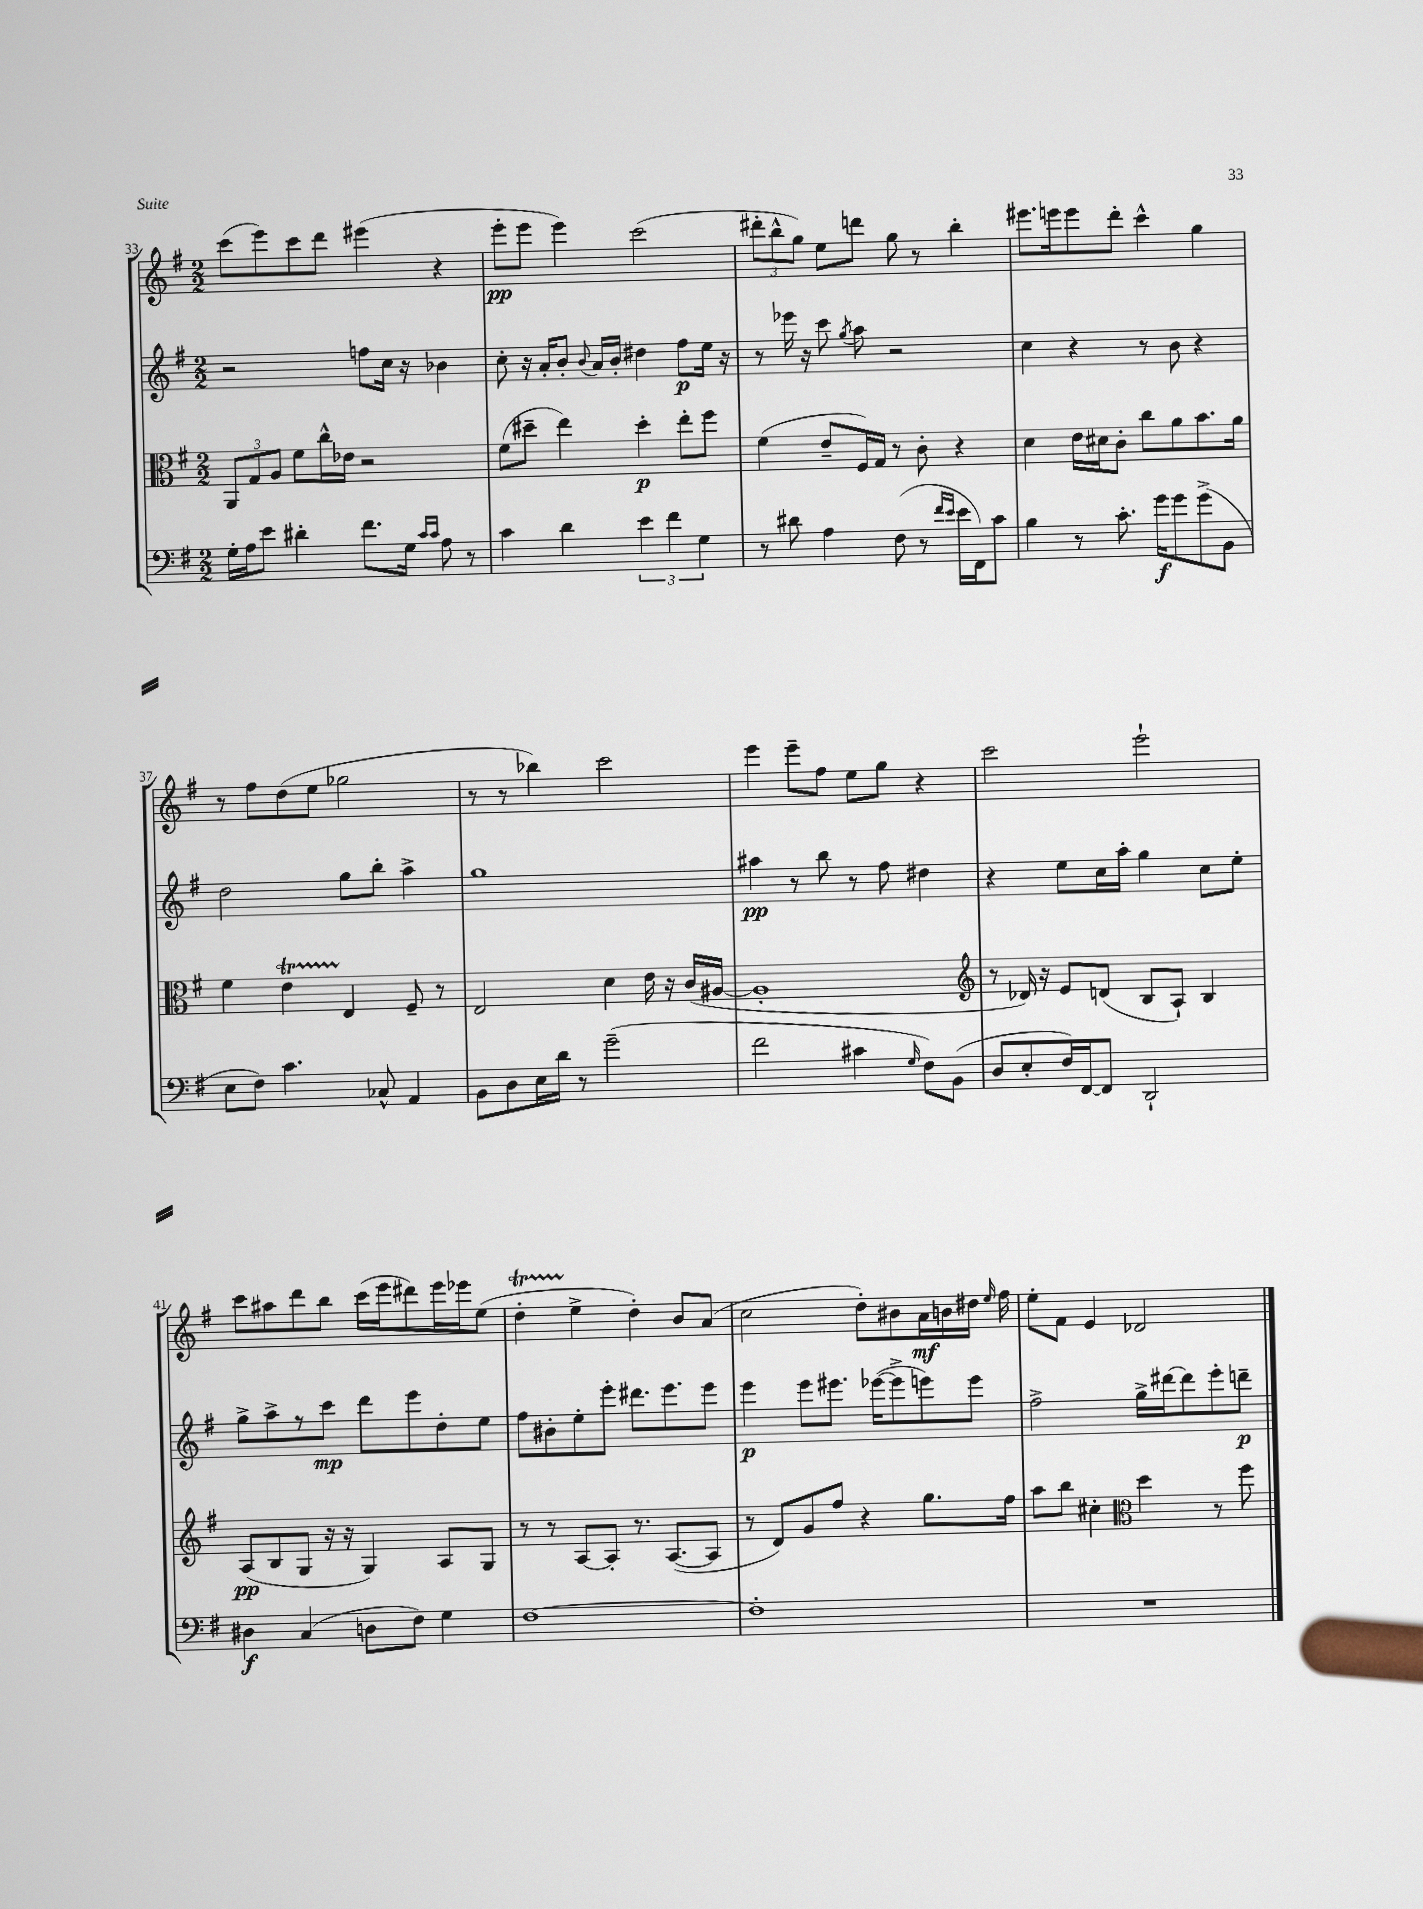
<<
\new StaffGroup <<
\new Staff = "s0" {
    \clef treble \key g \major \numericTimeSignature \time 2/2
    \autoBeamOff c'''8[( e'''8) c'''8 d'''8] eis'''4( r4 |
    e'''8[-.\pp e'''8] e'''4) c'''2( |
    \tuplet 3/2 { dis'''8[-. b''8-^ g''8]) } e''8[ d'''8] g''8 r8 b''4-. |
    eis'''8.[ e'''16 e'''8 d'''8]-. c'''4-^ g''4 |
    r8 fis''8[ d''8( e''8] ges''2 |
    r8 r8 bes''4) c'''2 |
    e'''4 e'''8[-- fis''8] e''8[ g''8] r4 |
    c'''2 e'''2-! |
    c'''8[ ais''8 d'''8 b''8] c'''16[( e'''16 dis'''8) e'''16 ees'''16 e''8]( |
    d''4-.\startTrillSpan e''4->\stopTrillSpan d''4-.) b'8[ a'8]( |
    c''2 d''8[-.) bis'8 a'16\mf b'16 dis''16] \grace { e''16 } fis''16 |
    e''8[-. fis'8] e'4 des'2 \bar "|." |
}
\new Staff = "s1" {
    \clef treble \key g \major \numericTimeSignature \time 2/2
    \autoBeamOff r2 f''8[ c''16] r16 bes'4 |
    c''8-. r16 a'16[-. b'8]-. \appoggiatura { b'8 } a'16[ b'16]-. dis''4 fis''8[\p e''16] r16 |
    r8 ees'''16 r16 c'''8 \acciaccatura { g''8 } a''8 r2 |
    c''4 r4 r8 b'8 r4 |
    d''2 g''8[ b''8]-. a''4-> |
    g''1 |
    ais''4\pp r8 b''8 r8 fis''8 dis''4 |
    r4 e''8[ c''16 a''16]-. g''4 c''8[ e''8]-. |
    g''8[-> a''8-> r8 c'''8]\mp d'''8[ e'''8 d''8-. e''8] |
    fis''8[ bis'8-. e''8-. e'''8]-. dis'''8.[ e'''8. e'''8] |
    e'''4\p e'''8[ eis'''8.] ees'''16[~( ees'''8-> e'''8) e'''8] |
    fis''2-> g''16[-> dis'''16~ dis'''8 e'''8-. d'''8]--\p \bar "|." |
}
\new Staff = "s2" {
    \clef alto \key g \major \numericTimeSignature \time 2/2
    \autoBeamOff \tuplet 3/2 { a,8[ g8 a8] } fis'8[ c''16-^ ees'16] r2 |
    fis'8[( dis''8]-- e''4) dis''4-.\p e''8[-. fis''8] |
    fis'4( e'8[-- fis16) g16] r8 c'8-. r4 |
    d'4 e'16[ dis'16 c'8]-. c''8[ a'8 b'8. a'16] |
    fis'4 e'4\startTrillSpan e4\stopTrillSpan fis8-- r8 |
    e2 d'4 e'16 r16 c'16[( ais16]~ |
    ais1-. |
    \clef treble r8 des'16) r16 e'8[ d'8]( b8[ a8]-!) b4 |
    a8[\pp( b8 g8] r16 r16 g4) a8[ g8] |
    r8 r8 a8[~ a8]-. r8. a8.[~( a8] |
    r8 d'8[) g'8 fis''8] r4 g''8.[ fis''16] |
    a''8[ b''8] cis''4-. \clef alto d''4 r8 fis''8 \bar "|." |
}
\new Staff = "s3" {
    \clef bass \key g \major \numericTimeSignature \time 2/2
    \autoBeamOff g16[-. a16 e'8] dis'4-. fis'8.[ g16] \grace { c'16[ c'16] } a8 r8 |
    c'4 d'4 \tuplet 3/2 { e'4 fis'4 g4 } |
    r8 dis'8 a4 fis8( r8 \grace { fis'16[ e'16] } e'16[ fis,16) c'8] |
    b4 r8 c'8.-. g'16[\f g'8 g'8->( b,8] |
    e8[ fis8]) c'4. ces8-^ a,4 |
    b,8[ d8 e16 d'16] r8 g'2--( |
    fis'2 cis'4 \grace { g16 } fis8[) b,8]( |
    d8[ e8-. fis16) fis,16~ fis,8] d,2-! |
    dis4\f c4( d8[ fis8]) g4 |
    fis1~ |
    fis1-. |
    R1 \bar "|." |
}
>>
>>
\layout { \context { \Score currentBarNumber = #33 } }
